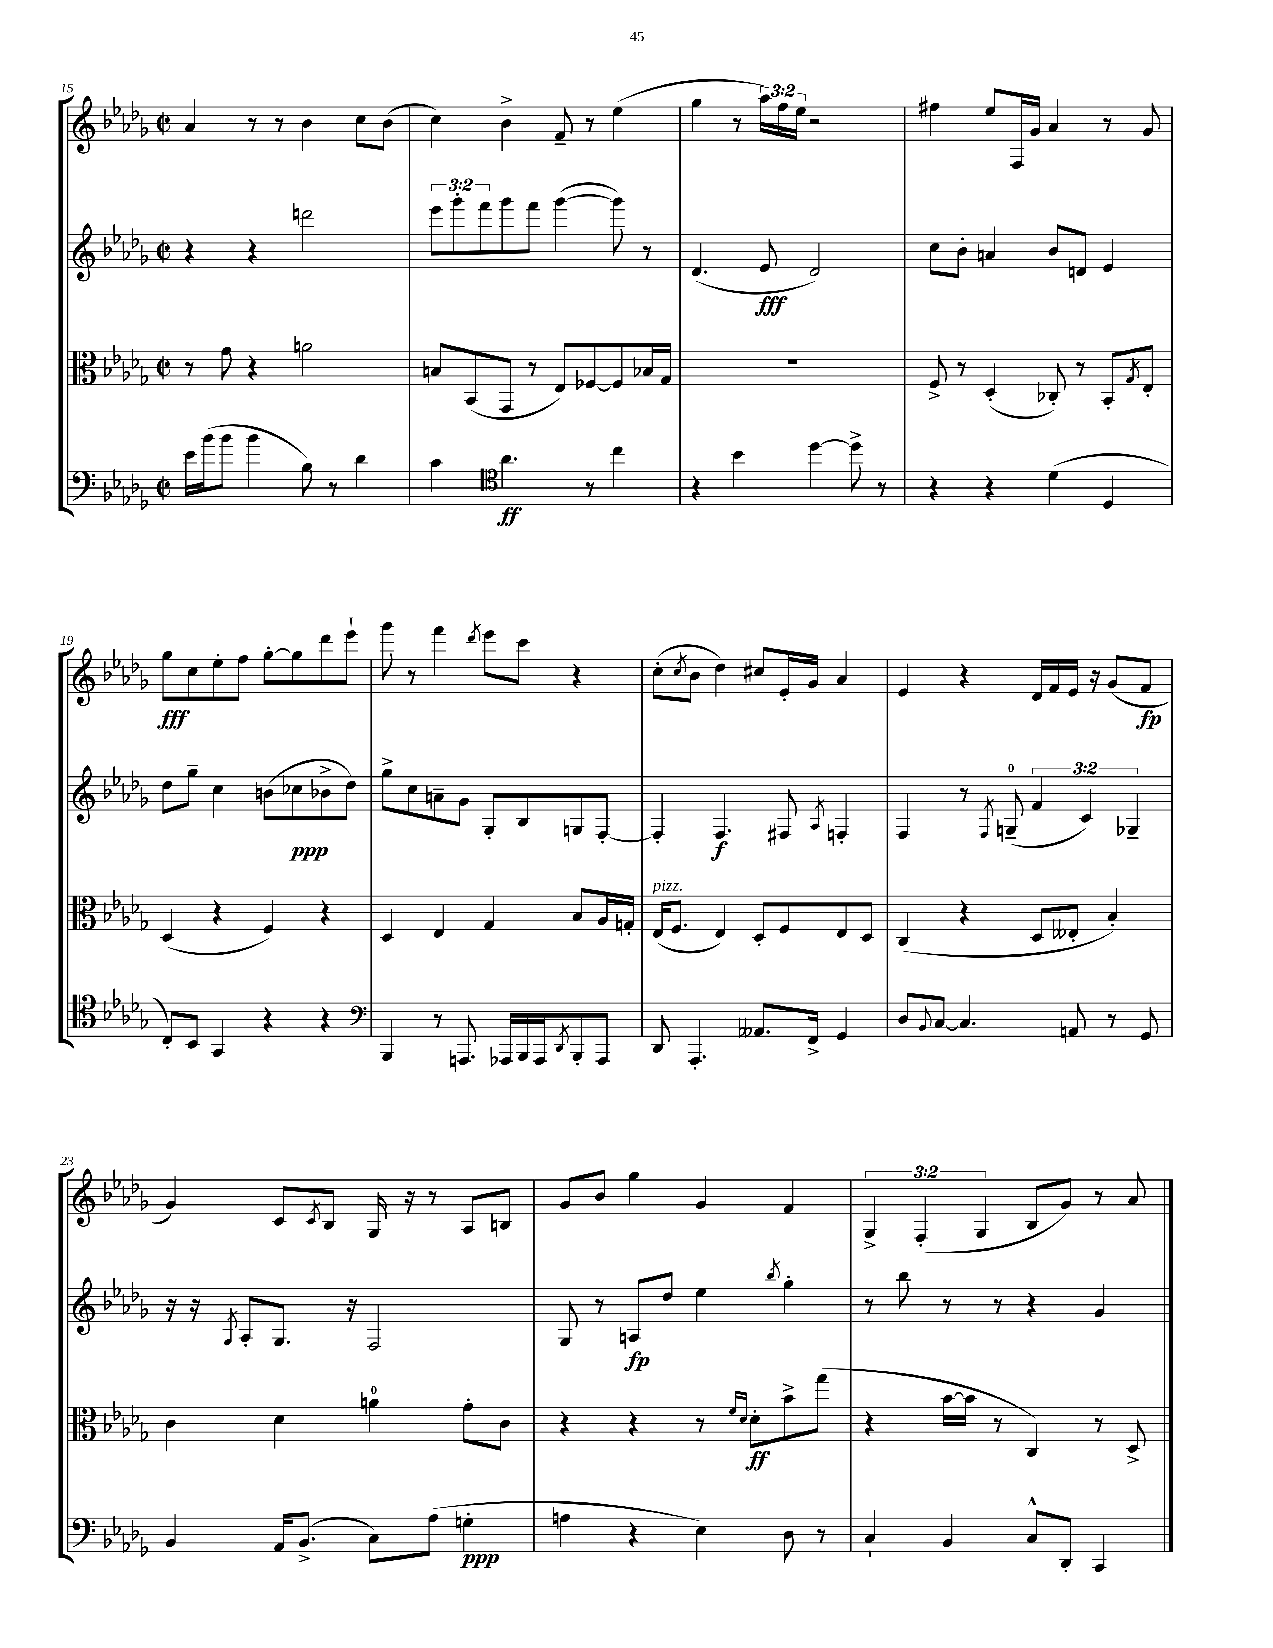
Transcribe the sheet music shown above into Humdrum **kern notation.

**kern	**dynam	**kern	**dynam	**kern	**dynam	**kern	**dynam
*part4	*part4	*part3	*part3	*part2	*part2	*part1	*part1
*staff4	*staff4	*staff3	*staff3	*staff2	*staff2	*staff1	*staff1
*clefF4	*	*clefC3	*	*clefG2	*	*clefG2	*
*k[b-e-a-d-g-]	*	*k[b-e-a-d-g-]	*	*k[b-e-a-d-g-]	*	*k[b-e-a-d-g-]	*
*M2/2	*	*M2/2	*	*M2/2	*	*M2/2	*
*met(c|)	*	*met(c|)	*	*met(c|)	*	*met(c|)	*
=15	=15	=15	=15	=15	=15	=15	=15
16e-\LL	.	8r	.	4r	.	4a-/	.
(16b-\J	.	.	.	.	.	.	.
8b-\J	.	8g-\	.	.	.	.	.
4b-\	.	4r	.	4r	.	8r	.
.	.	.	.	.	.	8r	.
8B-\)	.	2an\	.	2dddn\	.	4b-\	.
8r	.	.	.	.	.	.	.
4d-\	.	.	.	.	.	8cc\L	.
.	.	.	.	.	.	(8b-\J	.
=16	=16	=16	=16	=16	=16	=16	=16
4c\	.	8Bn/L	.	12eee-\L	.	4cc\)	.
.	.	.	.	12ggg-'\	.	.	.
.	.	(8BB-/	.	.	.	.	.
.	.	.	.	12fff\	.	.	.
*clefC4	*	*	*	*	*	*	*
4.a-\	ff	8GG-/J	.	8ggg-\	.	4b-^\	.
.	.	8r	.	8fff\J	.	.	.
.	.	8E-/L)	.	([4ggg-\	.	8f~/	.
8r	.	[8F-X/	.	.	.	8r	.
4cc\	.	8F-/]	.	8ggg-\])	.	(4ee-\	.
.	.	16B-X/L	.	8r	.	.	.
.	.	16G-/JJ	.	.	.	.	.
=17	=17	=17	=17	=17	=17	=17	=17
4r	.	1r	.	(4.d-/	.	4gg-\	.
4b-\	.	.	.	.	.	8r	.
.	.	.	.	8e-/	fff	24aa-\LL)	.
.	.	.	.	.	.	24ff\	.
.	.	.	.	.	.	24ee-\JJ	.
[4dd-\	.	.	.	2d-/)	.	2r	.
8dd-^\]	.	.	.	.	.	.	.
8r	.	.	.	.	.	.	.
=18	=18	=18	=18	=18	=18	=18	=18
4r	.	8F^/	.	8cc\L	.	4ff#X\	.
.	.	8r	.	8b-'\J	.	.	.
4r	.	(4D-'/	.	4an/	.	8ee-/L	.
.	.	.	.	.	.	16F/L	.
.	.	.	.	.	.	16g-/JJ	.
(4d-\	.	8C-X'/)	.	8b-/L	.	4a-/	.
.	.	8r	.	8dn/J	.	.	.
4D-/	.	8BB-'/L	.	4e-/	.	8r	.
.	.	8qG-/	.	.	.	.	.
.	.	8E-'/J	.	.	.	8g-/	.
!!LO:LB:g=z
=19	=19	=19	=19	=19	=19	=19	=19
8C'/L)	.	(4D-/	.	8dd-\L	.	8gg-\L	fff
8BB-/J	.	.	.	8gg-~\J	.	8cc\	.
4GG-/	.	4r	.	4cc\	.	8ee-'\	.
.	.	.	.	.	.	8ff\J	.
4r	.	4F/)	.	(8bn\L	.	[8gg-'\L	.
.	.	.	.	8cc-X\	ppp	8gg-\]	.
4r	.	4r	.	8b-X^\	.	8ddd-\	.
.	.	.	.	8dd-\J)	.	8eee-`\J	.
=20	=20	=20	=20	=20	=20	=20	=20
*clefF4	*	*	*	*	*	*	*
4BBB-/	.	4D-/	.	8gg-^\L	.	8ggg-\	.
.	.	.	.	8cc\	.	8r	.
8r	.	4E-/	.	8an~\	.	4fff\	.
8.AAAn/	.	.	.	8g-\J	.	.	.
.	.	.	.	.	.	8qddd-/	.
.	.	4G-/	.	8G-'/L	.	8eee-\L	.
16AAA-X/LL	.	.	.	.	.	.	.
16BBB-/	.	.	.	8B-/	.	8ccc\J	.
16AAA-/J	.	.	.	.	.	.	.
8qDD-/	.	.	.	.	.	.	.
8BBB-'/	.	8B-/L	.	8Gn/	.	4r	.
8AAA-/J	.	16A-/L	.	[8F'/J	.	.	.
.	.	16Gn'/JJ	.	.	.	.	.
=21	=21	=21	=21	=21	=21	=21	=21
!	!	!LO:TX:a:i:t=pizz.	!	!	!	!	!
8DD-/	.	(16E-/KL	.	4F'/]	.	(8cc'\L	.
.	.	8.F/J	.	.	.	.	.
.	.	.	.	.	.	8qcc/	.
4.AAA-'/	.	.	.	.	.	8b-\J	.
.	.	4E-/)	.	4.F/	f	4dd-\)	.
8.AA--X/L	.	8D-'/L	.	.	.	8cc#X/L	.
.	.	8F/	.	8F#X/	.	16e-'/L	.
16FF^/Jk	.	.	.	.	.	16g-/JJ	.
.	.	.	.	8qA-/	.	.	.
4GG-/	.	8E-/	.	4Fn'/	.	4a-/	.
.	.	8D-/J	.	.	.	.	.
=22	=22	=22	=22	=22	=22	=22	=22
8D-/L	.	(4C/	.	4F/	.	4e-/	.
8qqBB-/	.	.	.	.	.	.	.
[8C/J	.	.	.	.	.	.	.
4.C/]	.	4r	.	8r	.	4r	.
.	.	.	.	8qF/	.	.	.
.	.	.	.	(8Gn~/	.	.	.
.	.	8D-/L	.	6f/	.	16d-/LL	.
.	.	.	.	.	.	16f/	.
8AAn/	.	8E--X'/J	.	.	.	16e-/JJ	.
.	.	.	.	6c/)	.	.	.
.	.	.	.	.	.	16r	.
8r	.	4B-'/)	.	.	.	(8g-/L	.
.	.	.	.	6G-X~/	.	.	.
8GG-/	.	.	.	.	.	8f/J	fp
!!LO:LB:g=z
=23	=23	=23	=23	=23	=23	=23	=23
4BB-/	.	4c\	.	16r	.	4g-/)	.
.	.	.	.	16r	.	.	.
.	.	.	.	8qG-/	.	.	.
.	.	.	.	8A-'/L	.	.	.
16AA-/KL	.	4d-\	.	8.G-/J	.	8c/L	.
(8.BB-^/J	.	.	.	.	.	.	.
.	.	.	.	.	.	8qc/	.
.	.	.	.	.	.	8B-/J	.
.	.	.	.	16r	.	.	.
8C\L)	.	4an\	.	2F/	.	16G-/	.
.	.	.	.	.	.	16r	.
(8A-\J	.	.	.	.	.	8r	.
4Gn'\	ppp	8g-'\L	.	.	.	8A-/L	.
.	.	8c\J	.	.	.	8Bn/J	.
=24	=24	=24	=24	=24	=24	=24	=24
4An\	.	4r	.	8G-/	.	8g-/L	.
.	.	.	.	8r	.	8b-/J	.
4r	.	4r	.	8An/L	fp	4gg-\	.
.	.	.	.	8dd-/J	.	.	.
4E-\)	.	8r	.	4ee-\	.	4g-/	.
.	.	16qqf/LL	.	.	.	.	.
.	.	16qqd-/JJ	.	.	.	.	.
.	.	8d-'\L	ff	.	.	.	.
.	.	.	.	8qbb-/	.	.	.
8D-\	.	8b-^\	.	4gg-'\	.	4f/	.
8r	.	(8gg-\J	.	.	.	.	.
=25	=25	=25	=25	=25	=25	=25	=25
4C`/	.	4r	.	8r	.	6G-^/	.
.	.	.	.	8bb-\	.	.	.
.	.	.	.	.	.	(6F'/	.
4BB-/	.	[16b-\LL	.	8r	.	.	.
.	.	16b-\JJ]	.	.	.	.	.
.	.	.	.	.	.	6G-/	.
.	.	8r	.	8r	.	.	.
8C^^/L	.	4C/)	.	4r	.	8B-/L	.
8DD-'/J	.	.	.	.	.	8g-/J)	.
4CC/	.	8r	.	4g-/	.	8r	.
.	.	8D-^/	.	.	.	8a-/	.
==	==	==	==	==	==	==	==
*-	*-	*-	*-	*-	*-	*-	*-
